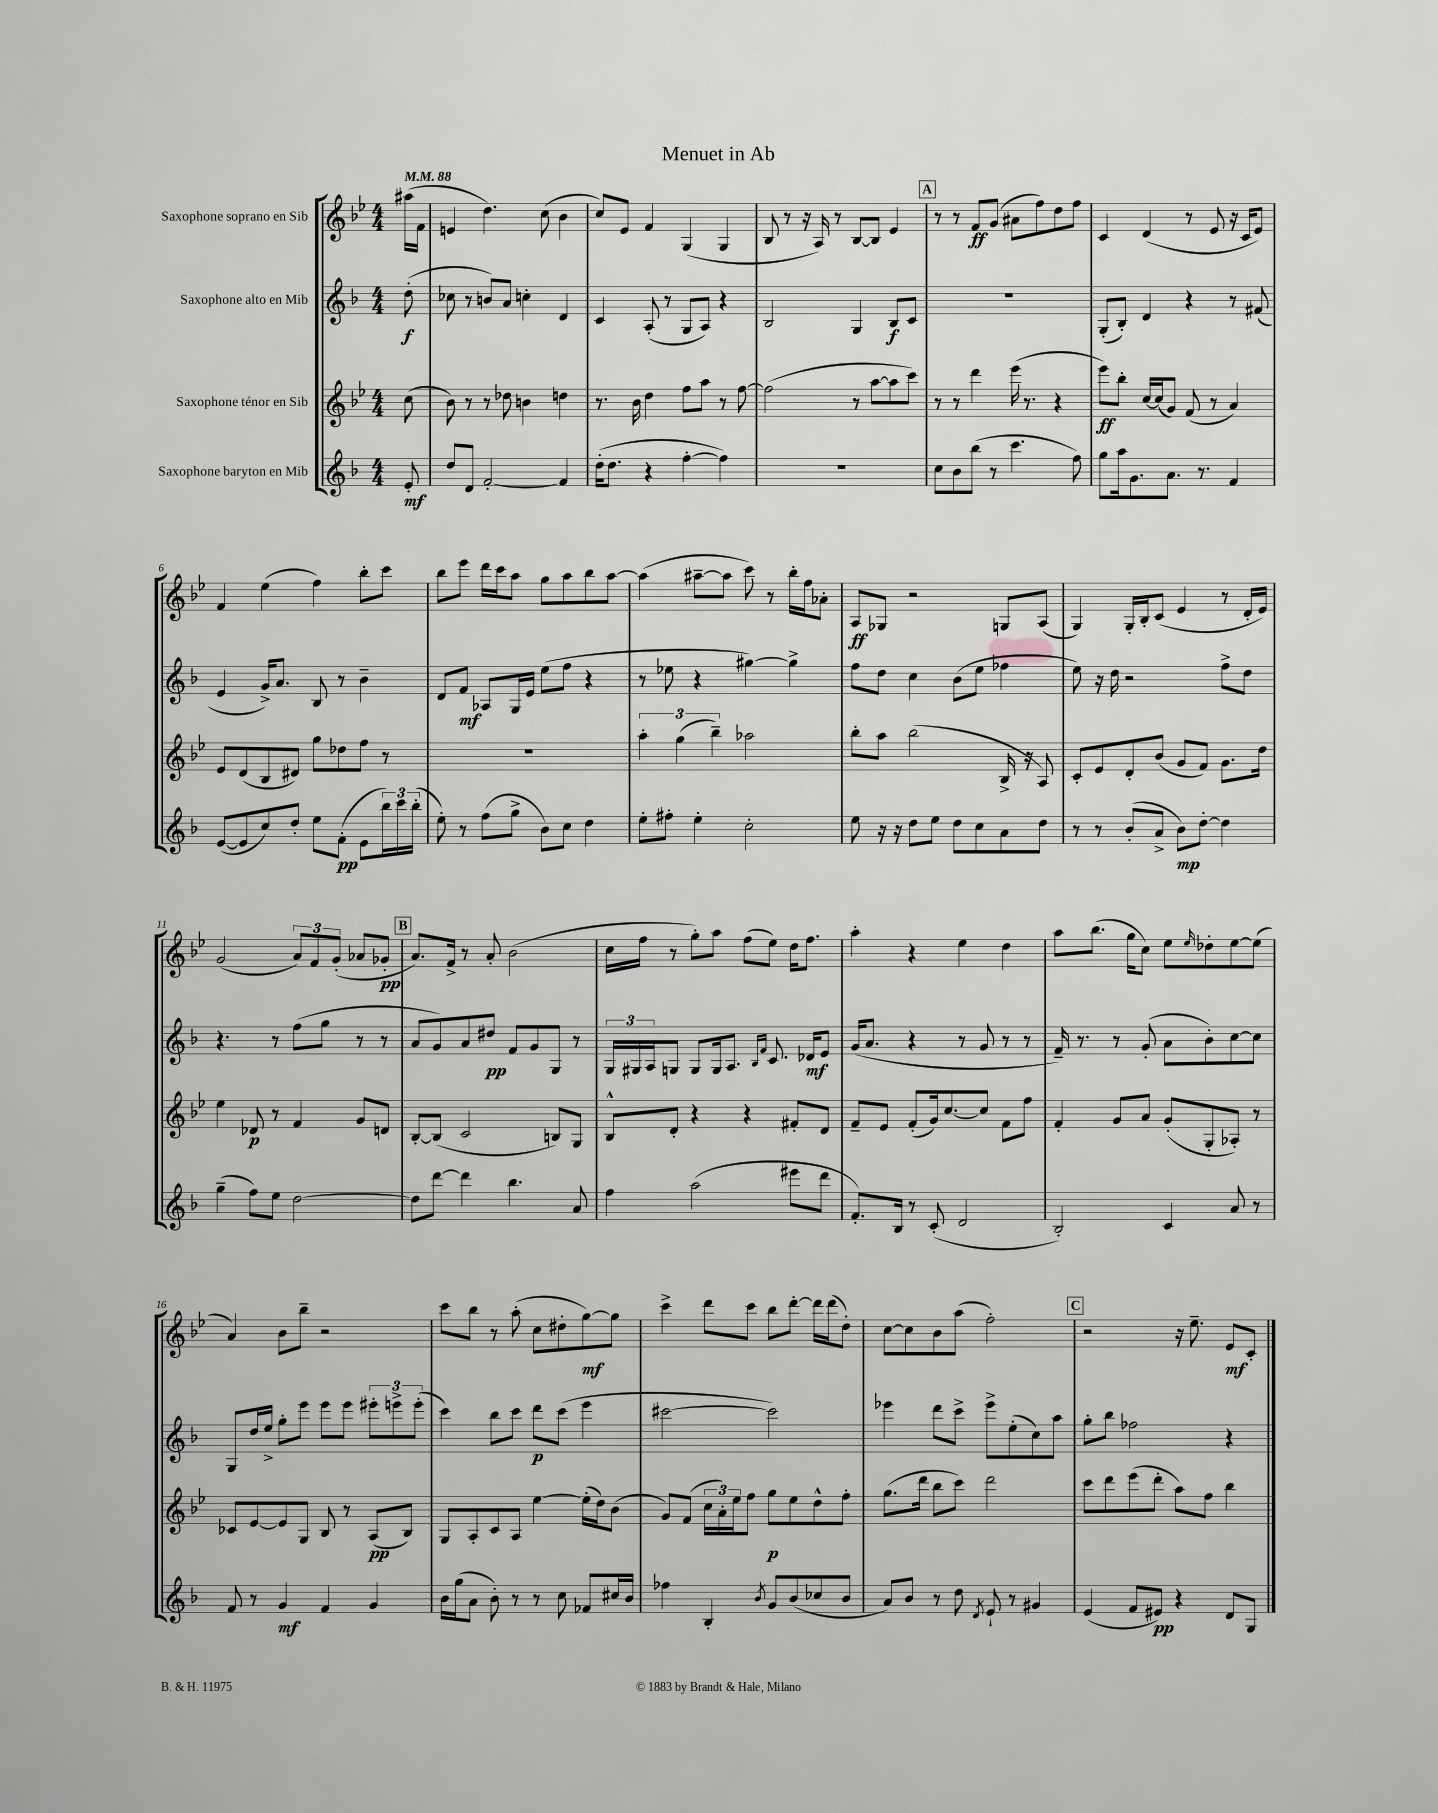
\header { title = "Menuet in Ab" }
<<
\new StaffGroup <<
\new Staff = "s0" \with { instrumentName = "Saxophone soprano en Sib" } {
    \clef treble \key bes \major \numericTimeSignature \time 4/4 \partial 8 \tempo 4 = 88
    ais''16( f'16 |
    e'4 d''4.) c''8( bes'4 |
    c''8) ees'8 f'4 g4( g4 |
    bes8 r8 r16 a16) r8 bes8~ bes8 ees'4 |
    \mark \markup { \box "A" } r8 r8 f'8\ff g'8( ais'8 f''8) d''8 f''8 |
    c'4 d'4( r8 ees'8 r16 c'16 ees'8) |
    f'4 ees''4( f''4) bes''8-. c'''8 |
    bes''8 ees'''8 d'''16 c'''16 a''8 g''8 a''8 bes''8 a''8~ |
    a''4( ais''8~-- ais''8 c'''8) r8 bes''16-. f''16 aes'8-. |
    a8\ff ges8 r2 g8 a8( |
    g4) g16-. bes16-. c'8( ees'4 r8 d'16-. ees'16) |
    g'2( \tuplet 3/2 { a'8) f'8 g'8-.( } aes'8 ges'8-.\pp |
    \mark \markup { \box "B" } a'8.) f'16-> r8 a'8-. bes'2( |
    c''16 f''16 r8 g''8-.) a''8 f''8( ees''8) d''16 f''8. |
    a''4-. r4 ees''4 d''4 |
    a''8 bes''8.( g''16 c''8) ees''8 \grace { ees''16 } des''8-. ees''8~ ees''8( |
    a'4) bes'8 bes''8-- r2 |
    c'''8 bes''8 r8 a''8-.( c''8 dis''8-. g''8~\mf) g''8 |
    c'''4-> d'''8 c'''8 bes''8 d'''8~-. d'''16 d'''16( d''8-.) |
    c''8~ c''8 bes'8 a''8( f''2-.) |
    \mark \markup { \box "C" } r2 r16 ees''8.-- ees'8\mf c'8-. \bar "|." |
}
\new Staff = "s1" \with { instrumentName = "Saxophone alto en Mib" } {
    \clef treble \key f \major \numericTimeSignature \time 4/4 \partial 8
    d''8-.\f( |
    ces''8 r8 b'8) a'8 c''4-. d'4 |
    c'4 a8-.( r8 g8 a8) r4 |
    bes2 g4 bes8\f c'8 |
    \mark \markup { \box "A" } R1 |
    g8-.( bes8-.) d'4 r4 r8 fis'8( |
    e'4 g'16->) a'8. bes8 r8 bes'4-- |
    d'8 f'8\mf aes8 g16 e'16 e''8( f''8 r4 |
    r8 ees''8 r4 gis''4~) gis''4-> |
    f''8 d''8 c''4 bes'8( e''8 fes''4 |
    e''8) r16 d''16 r2 f''8-> d''8 |
    r4. r8 f''8( g''8 r8 r8 |
    \mark \markup { \box "B" } a'8 g'8) a'8 dis''8\pp f'8 g'8 g8 r8 |
    \tuplet 3/2 { g16 gis16 a16 } g8 g8 g16 a8. \grace { bes16 f'16 } c'8. des'16\mf e'8 |
    g'16( a'8. r4 r8 g'8 r8 r8 |
    f'16--) r8. r8 g'8-.( a'8 bes'8-.) c''8~ c''8 |
    g8 d''16 e''16-> g''8-. e'''8 e'''8 e'''8 \tuplet 3/2 { eis'''8-. e'''8-> e'''8-.( } |
    c'''4) bes''8 c'''8 d'''8\p c'''8( e'''4 |
    cis'''2~ cis'''2) |
    ees'''4 d'''8 c'''8-> ees'''8-> e''8-.( c''8) a''8 |
    \mark \markup { \box "C" } g''8-. bes''8 fes''2 r4 \bar "|." |
}
\new Staff = "s2" \with { instrumentName = "Saxophone ténor en Sib" } {
    \clef treble \key bes \major \numericTimeSignature \time 4/4 \partial 8
    c''8( |
    bes'8) r8 r8 des''8 b'4 d''4 |
    r8. bes'16 d''4 f''8 a''8 r8 f''8~ |
    f''2( r8 a''8~ a''8 c'''8) |
    \mark \markup { \box "A" } r8 r8 d'''4 ees'''16( r8. r4 |
    ees'''8\ff) bes''8-. c''16~ c''16( g'8) f'8( r8 a'4) |
    ees'8 d'8( bes8 dis'8) g''8 des''8 f''8 r8 |
    R1 |
    \tuplet 3/2 { a''4-. g''4( bes''4--) } aes''2 |
    bes''8-. a''8 bes''2( bes16-> r16 a8) |
    c'8-. ees'8 d'8-. bes'8( g'8 f'8) g'8. d''16 |
    ees''4 des'8\p r8 f'4 g'8 d'8 |
    \mark \markup { \box "B" } bes8~-. bes8( c'2 b8) g8 |
    bes8-^ d'8-. r4 r4 fis'8-. d'8 |
    f'8-- ees'8 f'8-.( g'16) c''8.~ c''8 f'8 f''8 |
    f'4-. g'8 a'8 g'8-.( g8-. aes8-.) r8 |
    ces'8 ees'8~ ees'8 g8 bes8 r8 a8\pp( bes8) |
    g8 a8-. c'8 a8 ees''4~ ees''16-.( d''16) bes'8( |
    g'8) f'8( \tuplet 3/2 { c''16 a'16-.) ees''16 } f''8 g''8\p ees''8 d''8-^ f''8-. |
    g''8.( d'''16 bes''8 c'''8) d'''2 |
    \mark \markup { \box "C" } c'''8 d'''8 ees'''8( d'''8-. a''8) f''8 bes''4 \bar "|." |
}
\new Staff = "s3" \with { instrumentName = "Saxophone baryton en Mib" } {
    \clef treble \key f \major \numericTimeSignature \time 4/4 \partial 8
    e'8-.\mf |
    d''8 d'8 f'2~-. f'4 |
    d''16-.( d''8. r4 f''4~-. f''4) |
    R1 |
    \mark \markup { \box "A" } c''8 bes'8 bes''8( r8 c'''4. f''8) |
    g''8 a''16 g'8. a'8. r8. f'4 |
    e'8~( e'8 c''8) d''8-. e''8 f'8-.\pp( e'8 \tuplet 3/2 { bes''16) c'''16 bes''16-.( } |
    e''8-.) r8 f''8( g''8-> bes'8) c''8 d''4 |
    e''8-. fis''8-. e''4-. c''2-. |
    e''8 r16 r16 d''8 e''8 d''8 c''8 a'8 d''8 |
    r8 r8 bes'8-.( a'8-> bes'8\mp) d''8~-. d''4 |
    g''4--( f''8) e''8 d''2~ |
    \mark \markup { \box "B" } d''8 d'''8~ d'''4 bes''4. a'8 |
    f''4 a''2( eis'''8 d'''8 |
    f'8.-.) bes16 r8 c'8-.( d'2 |
    bes2-.) c'4 a'8 r8 |
    f'8 r8 g'4\mf f'4 g'4 |
    bes'16 g''16( a'8 bes'8-.) r8 r8 c''8 fes'8 cis''16 bes'16 |
    fes''4 bes4-. \acciaccatura { bes'8 } g'8 bes'8( ces''8 bes'8 |
    a'8) bes'8 r8 d''8 \acciaccatura { d'8 } e'8-! r8 gis'4 |
    \mark \markup { \box "C" } e'4( f'8 eis'8\pp) r4 d'8 g8 \bar "|." |
}
>>
>>
